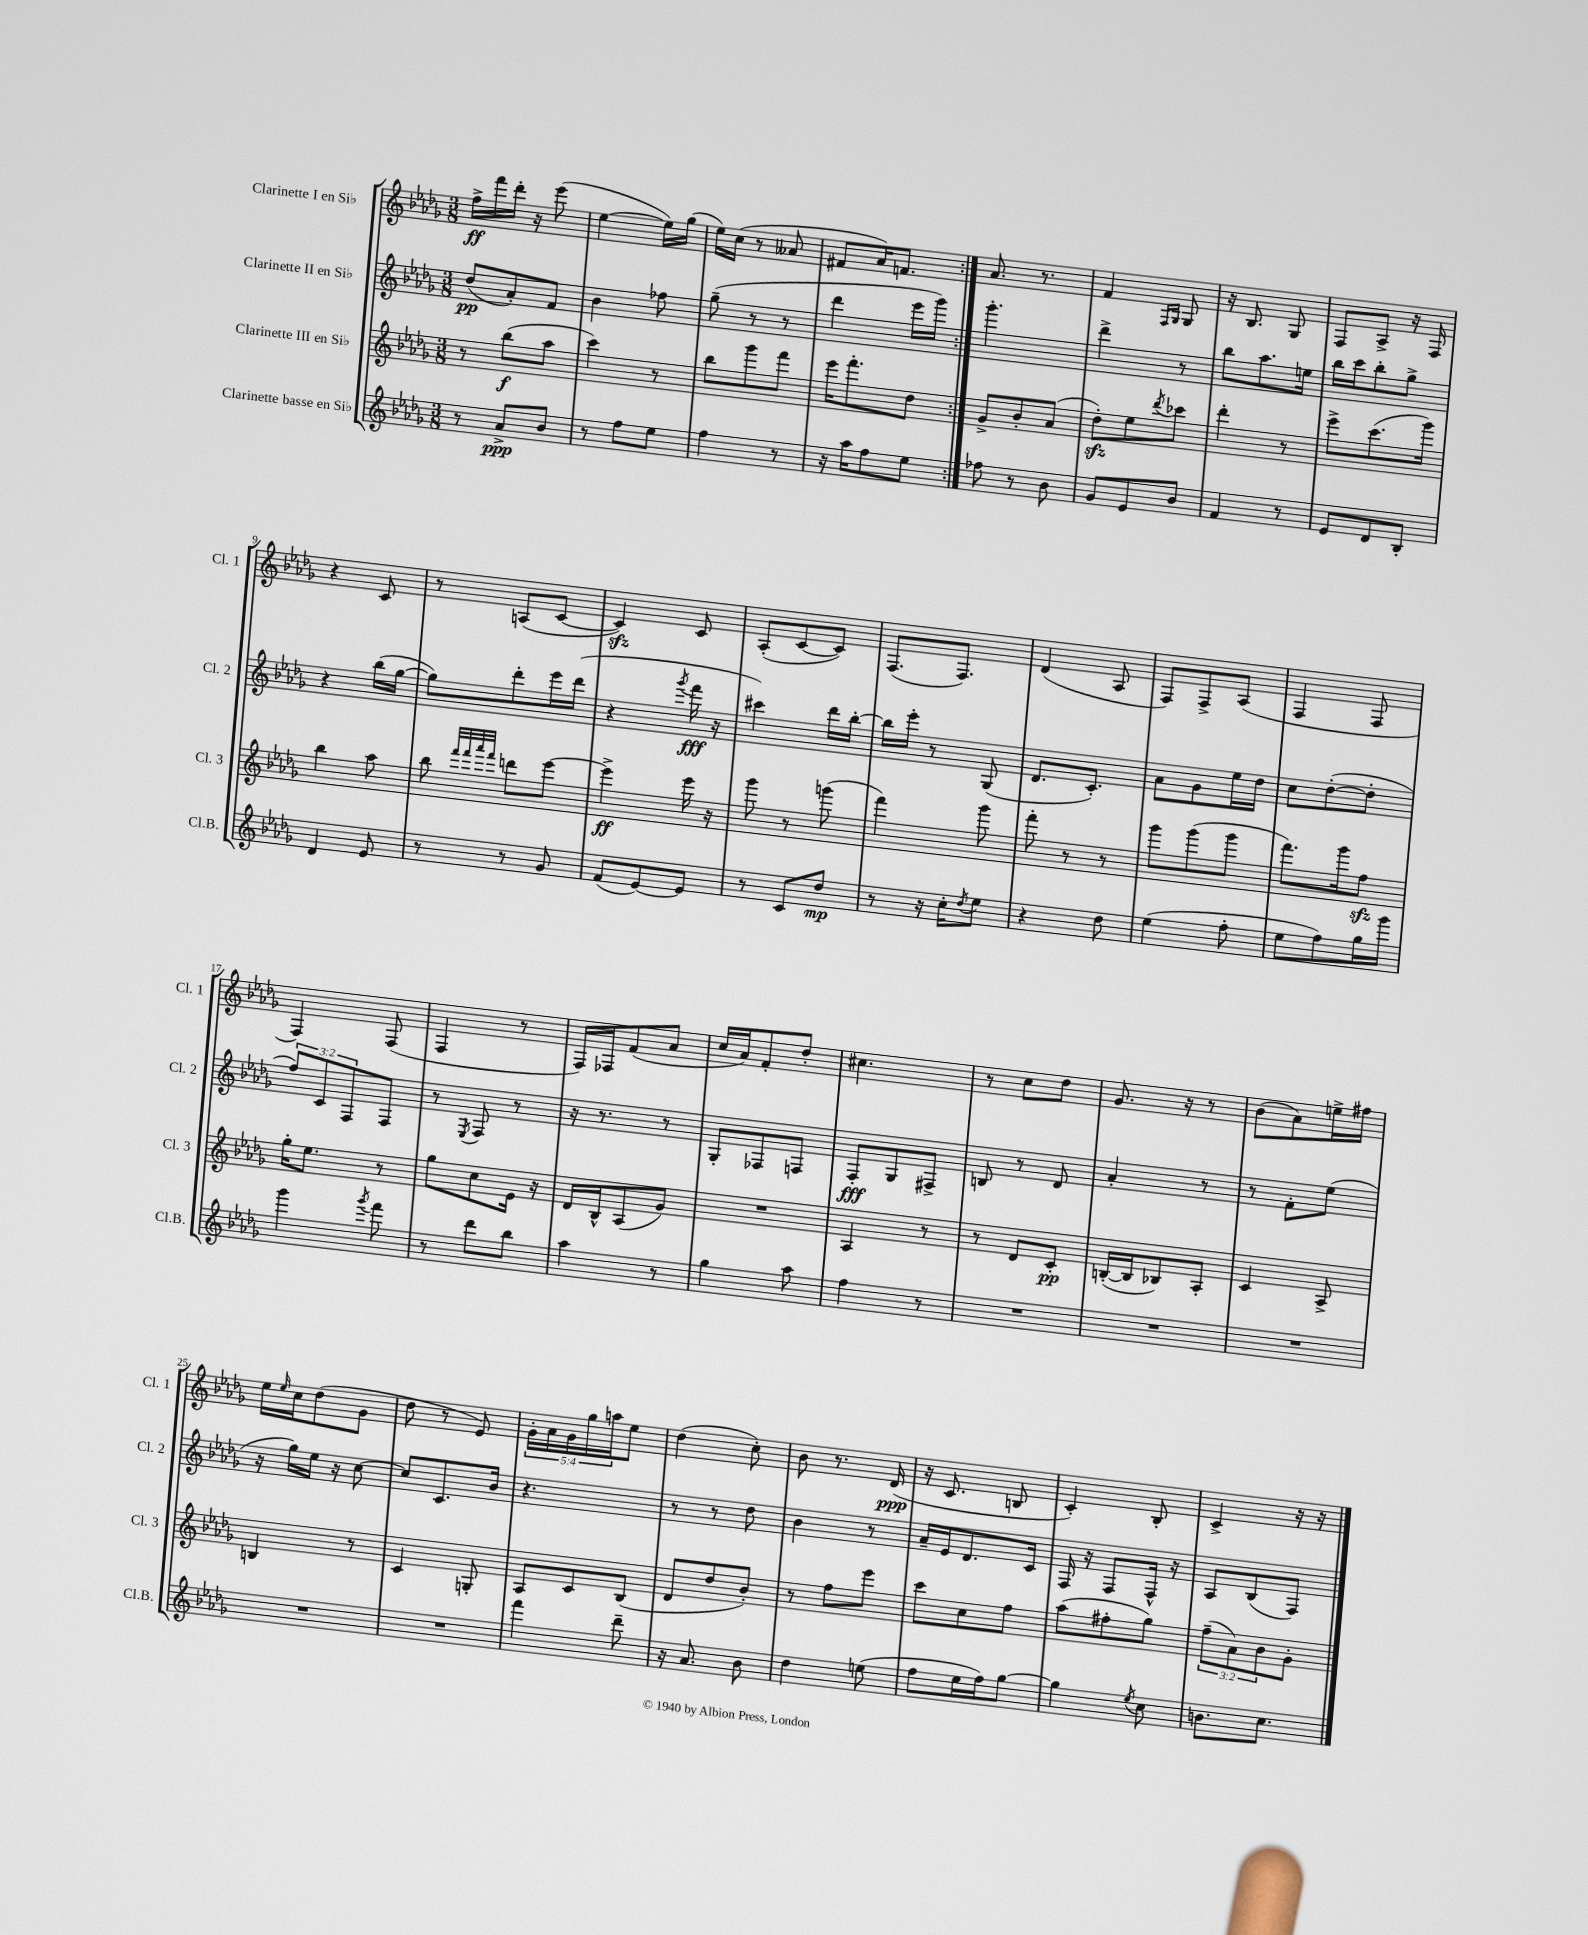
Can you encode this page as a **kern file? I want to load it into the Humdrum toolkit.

**kern	**kern	**kern	**kern
*staff4	*staff3	*staff2	*staff1
*clefG2	*clefG2	*clefG2	*clefG2
*k[b-e-a-d-g-]	*k[b-e-a-d-g-]	*k[b-e-a-d-g-]	*k[b-e-a-d-g-]
*M3/8	*M3/8	*M3/8	*M3/8
8r	8r	(8dd-/L	16ff^\LL
.	.	.	16fff\
8a-^/L	(8bb-\L	8a-'/)	16ddd-'\JJ
.	.	.	16r
8b-/J	8aa-\J	8f/J	(8eee-\
=	=	=	=
8r	4ccc\)	4b-\	[4ee-\
8ff\L	.	.	.
8ee-\J	8r	8ff-\	16ee-\]LL)
.	.	.	(16gg-\JJ
=	=	=	=
4ff\	8bb-\L	(8gg-~\	16ee-\LL)
.	.	.	(16cc\JJ
.	8ggg-\	8r	8r
8r	8fff\J	8r	8a--/
=	=	=	=
16r	16eee-\LK	4ddd-\	8f#/L
16aa-\LK	8.fff'\	.	.
8ff\	.	.	16a-/K)
.	.	.	8.f/J
8ee-\J	8dd-\J	16eee-\LL	.
.	.	16ggg-\JJ)	.
=:|!	=:|!	=:|!	=:|!
8ff-\	8g-^/L	4.ggg-'\	8.a-/
8r	8b-'/	.	.
.	.	.	8.r
8b-\	(8a-/J	.	.
=	=	=	=
8g-/L	8dd-'\L)	4ddd-^\	4f/
8e-/	8ee-\	.	.
.	.	.	16qqF/LL
.	8qddd-/	.	16qqG-/JJ
8b-/J	8ccc-\J	8r	8G-/
=	=	=	=
4f/	4ddd-'\	8bb-\L	16r
.	.	.	8.B-/
.	.	8.aa-\	.
8r	8r	.	8G-/
.	.	16ee\Jk	.
=	=	=	=
8e-/L	8eee-^\L	16bb-\LL	8F/L
.	.	16ccc\J	.
8d-/	(8.ccc\	8bb-'\	8A-^/J
8B-'/J	.	8gg-^\J	16r
.	16ggg-\Jk)	.	16F/
=	=	=	=
4d-/	4bb-\	4r	4r
8e-/	8aa-\	(16bb-\LL	8c/
.	.	[16gg-\JJ	.
=	=	=	=
8r	8bb-\	8gg-\]L)	8r
.	32qqfff/LLL	.	.
.	32qqfff/	.	.
.	32qqaaa-/	.	.
.	32qqfff/JJJ	.	.
8r	8ddd\L	8ddd-'\	(8A/L
8g-/	[8eee-\J	16eee-\L	[8c/J
.	.	(16ddd-\JJ	.
=	=	=	=
(8f/L	4eee-^\]	4r	4c/])
[8e-/)	.	.	.
.	.	8qggg-/	.
8e-/]J	16eee-\	16fff\	8c/
.	16r	16r	.
=	=	=	=
8r	8ggg-\	4ccc#\)	(8A-'/L
8c/L	8r	.	[8c/
8dd-/J	(8ggg\	16ddd-\LL	8c/]J)
.	.	[16bb-'\JJ	.
=	=	=	=
8r	4fff\)	16bb-\]LL	(8.F/L
.	.	16eee-'\JJ	.
16r	.	8r	.
16cc'\LK	.	.	8.F/J)
8qdd-/	.	.	.
8ee-\J	8ggg-\	(8G-/	.
=	=	=	=
4r	8fff'\	8.d-/L	(4d-/
.	8r	.	.
.	.	8.c'/J)	.
8dd-\	8r	.	8A-/
=	=	=	=
(4ee-\	8ggg-\L	8a-\L	8F/L)
.	(8ggg-\	8g-\	8F^/
8ff'\	8ggg-\J	16ee-\L	(8A-/J
.	.	16dd-\JJ	.
=	=	=	=
8ee-\L	8.fff\L)	8cc\L	4F/
8ff\)	.	([8dd-'\	.
.	16ggg-\k	.	.
16gg-\L	8ff\J	8dd-'\]J	8F/
16ggg-\JJ	.	.	.
=	=	=	=
4ggg-\	16gg-'\LK	12ff/L)	4F/)
.	8.ee-\J	.	.
.	.	12c/	.
.	.	12F/	.
8qggg-/	.	.	.
8fff\	8r	8F/J	(8F/
=	=	=	=
8r	8gg-\L	8r	4F/
.	.	8qE-/	.
8ddd-\L	8cc\	8F/	.
8bb-\J	16e-\Jk	8r	8r
.	16r	.	.
=	=	=	=
4aa-\	16d-/LL	16r	16F/LL)
.	16B-^^/J	8.r	16F-/J
.	(8A-/	.	(8f/
8r	8g-/J)	8r	8a-/J
=	=	=	=
4gg-\	4.r	8G-'/L	16cc/LL
.	.	.	16a-/J)
.	.	8F-/	8f'/
8aa-\	.	8F/J	8dd-'/J
=	=	=	=
4ff\	4A-/	8F'/L	4.cc#\
.	.	8G-/	.
8r	8r	8F#^/J	.
=	=	=	=
4.r	8r	8B/	8r
.	8d-/L	8r	8cc\L
.	8c'/J	8d-/	8dd-\J
=	=	=	=
4.r	([16B'/LL	4a-'/	8.g-/
.	16B/]J	.	.
.	8B-/)	.	.
.	.	.	16r
.	8A-'/J	8r	8r
=	=	=	=
4.r	4c/	8r	(8b-\L
.	.	8f'\L	8a-\)
.	8A-^/	(8ee-\J	16ee^\L
.	.	.	16ff#\JJ
=	=	=	=
4.r	4B/	16r	16ee-\LL
.	.	.	16qqee-/
.	.	16gg-\LL)	16cc\J
.	.	16ee-\JJ	(8dd-\
.	.	16r	.
.	8r	[8cc\	8g-\J
=	=	=	=
4.r	4c/	8cc/]L	8dd-\
.	.	8.c/	8r
.	8G'/	.	8e-/)
.	.	16b-/Jk	.
=	=	=	=
4fff\	8A-/L	4.r	20g-'\LL
.	.	.	20a-\
.	.	.	20g-\
.	8c/	.	.
.	.	.	20gg-\
.	.	.	20aa\J
8ddd-~\	(8B-/J	.	8ee-\J
=	=	=	=
16r	8d-/L	8r	(4dd-\
8.a-/	.	.	.
.	8dd-/	8r	.
8b-\	8b-'/J)	8dd-\	8cc'\)
=	=	=	=
4dd-\	8r	4b-\	8b-\
.	8ff\L	.	8.r
(8ee\	8eee-\J	8r	.
.	.	.	(16d-/
=	=	=	=
8ff\L	8ccc\L	16a-~/LL	16r
.	.	16e-/J	8.c/
16ee-\L	8cc\	8.d-/	.
16ff\J)	.	.	.
[8gg-\J	8ff\J	.	8B/
.	.	16c/Jk	.
=	=	=	=
4gg-\]	(8aa-\L	16F/	4c'/)
.	.	16r	.
.	8ff#'\	8F/L	.
8qee-/	.	.	.
8cc\	8gg-\J)	16F^^/Jk	8B-'/
.	.	16r	.
=	=	=	=
8.b\L	(12ff~\L	8A-/L	4c^/
.	12a-\)	.	.
.	.	(8B-/	.
.	12b-\	.	.
8.cc\J	.	.	.
.	8g-'\J	8F/J)	16r
.	.	.	16r
==	==	==	==
*-	*-	*-	*-
